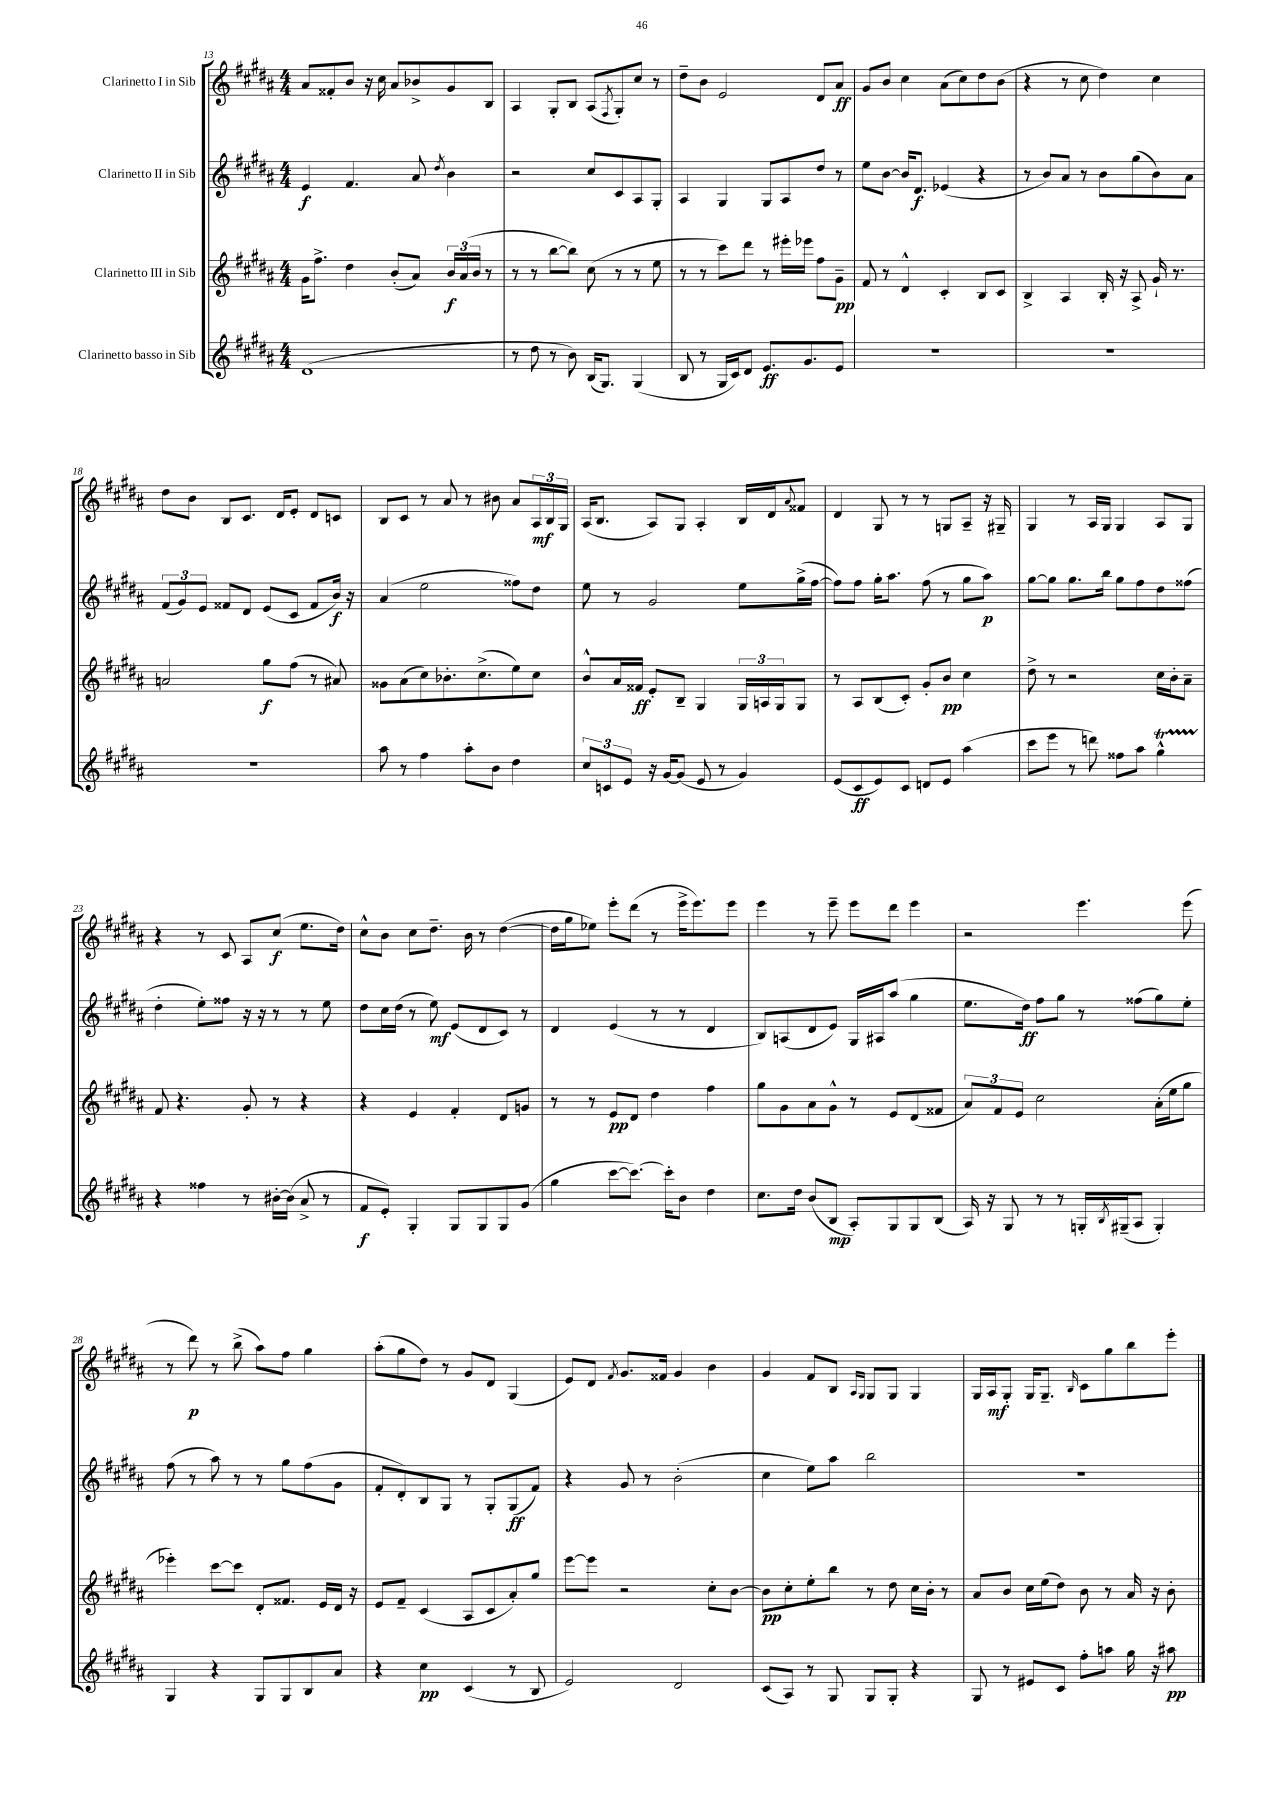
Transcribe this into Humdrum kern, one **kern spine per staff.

**kern	**dynam	**kern	**dynam	**kern	**dynam	**kern	**dynam
*part4	*part4	*part3	*part3	*part2	*part2	*part1	*part1
*staff4	*staff4	*staff3	*staff3	*staff2	*staff2	*staff1	*staff1
*I"Clarinetto basso in Sib	*	*I"Clarinetto III in Sib	*	*I"Clarinetto II in Sib	*	*I"Clarinetto I in Sib	*
*clefG2	*	*clefG2	*	*clefG2	*	*clefG2	*
*k[f#c#g#d#a#]	*	*k[f#c#g#d#a#]	*	*k[f#c#g#d#a#]	*	*k[f#c#g#d#a#]	*
*M4/4	*	*M4/4	*	*M4/4	*	*M4/4	*
=13	=13	=13	=13	=13	=13	=13	=13
(1d#	.	16g#\KL	.	4e/	f	8a#/L	.
.	.	8.ff#^\J	.	.	.	.	.
.	.	.	.	.	.	8f##X'/	.
.	.	4dd#\	.	4.f#/	.	8b/J	.
.	.	.	.	.	.	16r	.
.	.	.	.	.	.	16cc#\	.
.	.	(8b'/L	.	.	.	8a#/L	.
.	.	8a#/J)	.	8a#/	.	8b-X^/	.
.	.	.	.	8qdd#/	.	.	.
.	.	24b/LL	f	4b\	.	8g#/	.
.	.	(24a#/	.	.	.	.	.
.	.	24b/JJ	.	.	.	.	.
.	.	8r	.	.	.	8B/J	.
=14	=14	=14	=14	=14	=14	=14	=14
8r	.	8r	.	2r	.	4A#/	.
8dd#\	.	8r	.	.	.	.	.
8r	.	[8bb\L	.	.	.	8G#'/L	.
8b\)	.	8bb\J])	.	.	.	8B/J	.
(16B/KL	.	(8cc#\	.	8cc#/L	.	(8A#/L	.
8.G#/J)	.	.	.	.	.	.	.
.	.	.	.	.	.	8qF#/	.
.	.	8r	.	8c#/	.	8G#'/)	.
(4G#/	.	8r	.	8A#/	.	8cc#/J	.
.	.	8ee\	.	8G#'/J	.	8r	.
=15	=15	=15	=15	=15	=15	=15	=15
8B/	.	8r	.	4A#/	.	8dd#~\L	.
8r	.	8r	.	.	.	8b\J	.
16G#/LL	.	8ccc#\L)	.	4G#/	.	2e/	.
16c#/J)	.	.	.	.	.	.	.
8d#/J	.	8ddd#\J	.	.	.	.	.
8.e/L	ff	8r	.	8G#/L	.	.	.
.	.	16eee#X'\LL	.	8A#/	.	.	.
8.g#/	.	16eee-X\JJ	.	.	.	.	.
.	.	8ff#\L	.	8dd#/J	.	8d#/L	.
8e/J	.	8g#~\J	pp	8r	.	8a#/J	ff
=16	=16	=16	=16	=16	=16	=16	=16
1r	.	8f#/	.	8ee\L	.	8g#/L	.
.	.	8r	.	[8b\J	.	8b/J	.
.	.	4d#^^/	.	16b/KL]	.	4cc#\	.
.	.	.	.	8.d#/J	f	.	.
.	.	4c#'/	.	(4e-X/	.	(8a#\L	.
.	.	.	.	.	.	8cc#\)	.
.	.	8B/L	.	4r	.	8dd#\	.
.	.	8c#/J	.	.	.	(8b\J	.
=17	=17	=17	=17	=17	=17	=17	=17
1r	.	4B^/	.	8r	.	4r	.
.	.	.	.	8b/L)	.	.	.
.	.	4A#/	.	8a#/J	.	8r	.
.	.	.	.	8r	.	8cc#\	.
.	.	16B'/	.	8b\L	.	4dd#\)	.
.	.	16r	.	.	.	.	.
.	.	8A#^/	.	(8gg#\	.	.	.
.	.	16g#`/	.	8b\)	.	4cc#\	.
.	.	8.r	.	.	.	.	.
.	.	.	.	8a#\J	.	.	.
!!LO:LB:g=z
=18	=18	=18	=18	=18	=18	=18	=18
1r	.	2an/	.	(12f#/L	.	8dd#\L	.
.	.	.	.	12g#/)	.	.	.
.	.	.	.	.	.	8b\J	.
.	.	.	.	12e/J	.	.	.
.	.	.	.	8f##X/L	.	8B/L	.
.	.	.	.	8d#/J	.	8.c#/J	.
.	.	8gg#\L	f	(8e/L	.	.	.
.	.	.	.	.	.	16d#/KL	.
.	.	(8ff#\J	.	8c#/J	.	8e'/J	.
.	.	8r	.	8f##/L	.	8d#/L	.
.	.	8a#X/)	.	16b/Jk)	f	8cn/J	.
.	.	.	.	16r	.	.	.
=19	=19	=19	=19	=19	=19	=19	=19
8aa#\	.	8g##X\L	.	(4a#/	.	8B/L	.
8r	.	(8a#\	.	.	.	8c#/J	.
4ff#\	.	8cc#\)	.	2ee\	.	8r	.
.	.	8.b-X'\	.	.	.	8a#/	.
8aa#'\L	.	.	.	.	.	8r	.
.	.	(8.cc#^\	.	.	.	.	.
8b\J	.	.	.	.	.	8b#X\	.
4dd#\	.	8ee\)	.	8ff##X\L)	.	8a#/L	.
.	.	8cc#\J	.	8dd#\J	.	24A#/L	mf
.	.	.	.	.	.	24B/	.
.	.	.	.	.	.	24G#/JJ	.
=20	=20	=20	=20	=20	=20	=20	=20
12cc#/L	.	8b^^/L	.	8ee\	.	(16A#/KL	.
.	.	.	.	.	.	8.B/J	.
12cn/	.	.	.	.	.	.	.
.	.	16a#/L	.	8r	.	.	.
12e/J	.	.	.	.	.	.	.
.	.	16f##X/JJ	ff	.	.	.	.
16r	.	8e'/L	.	2g#/	.	8A#/L)	.
[16g#/KL	.	.	.	.	.	.	.
(8g#/J]	.	8B~/J	.	.	.	8G#/J	.
8e/	.	4G#/	.	.	.	4A#'/	.
8r	.	.	.	.	.	.	.
4g#/)	.	24G#/LL	.	8ee\L	.	16B/LL	.
.	.	24An/	.	.	.	.	.
.	.	.	.	.	.	16d#/J	.
.	.	24G#/J	.	.	.	.	.
.	.	.	.	.	.	8qqa#/	.
.	.	8G#/J	.	(16gg#^\L	.	8f##X/J	.
.	.	.	.	[16ff#\JJ	.	.	.
=21	=21	=21	=21	=21	=21	=21	=21
(8e/L	.	8r	.	8ff#\L])	.	4d#/	.
8c#/	ff	8A#/L	.	8ff#\J	.	.	.
8e/)	.	(8B/	.	16gg#'\KL	.	8G#/	.
.	.	.	.	8.aa#\J	.	.	.
8c#/J	.	8c#'/J)	.	.	.	8r	.
8dn/L	.	8g#'/L	.	(8ff#\	.	8r	.
8e/J	.	8b/J	pp	8r	.	8Gn/L	.
(4aa#\	.	4cc#\	.	8gg#\L	.	8A#~/J	.
.	.	.	.	8aa#\J)	p	16r	.
.	.	.	.	.	.	16G#X~/	.
=22	=22	=22	=22	=22	=22	=22	=22
8ccc#\L	.	8dd#^\	.	[8gg#\L	.	4G#/	.
8eee\J	.	8r	.	8gg#\J]	.	.	.
8r	.	2r	.	8.gg#\L	.	8r	.
8dddn\)	.	.	.	.	.	16A#/LL	.
.	.	.	.	16bb\Jk	.	16G#/JJ	.
8ff##X\L	.	.	.	8gg#\L	.	4G#/	.
8aa#\J	.	.	.	8ff#\	.	.	.
4gg#T^^\	.	16cc#\LL	.	8dd#\	.	8A#/L	.
.	.	16b'\J	.	.	.	.	.
.	.	8a#~\J	.	(8ff##X\J	.	8G#/J	.
!!LO:LB:g=z
=23	=23	=23	=23	=23	=23	=23	=23
4r	.	8f#/	.	4dd#'\	.	4r	.
.	.	4.r	.	.	.	.	.
4ff##X\	.	.	.	8ee'\L)	.	8r	.
.	.	.	.	8ff##X\J	.	8c#/	.
8r	.	8g#'/	.	16r	.	8A#/L	.
.	.	.	.	16r	.	.	.
[16b#X'\LL	.	8r	.	8r	.	(8cc#/J	f
(16b#\JJ]	.	.	.	.	.	.	.
8a#^/	.	4r	.	8r	.	8.ee\L	.
8r	.	.	.	8ee\	.	.	.
.	.	.	.	.	.	16dd#\Jk)	.
=24	=24	=24	=24	=24	=24	=24	=24
8f#/L	f	4r	.	8dd#\L	.	8cc#^^\L	.
8e'/J)	.	.	.	16cc#\L	.	8b\J	.
.	.	.	.	(16dd#\JJ	.	.	.
4G#'/	.	4e/	.	8r	.	8cc#\L	.
.	.	.	.	8ee\)	mf	8.dd#~\J	.
8G#/L	.	4f#'/	.	(8e/L	.	.	.
.	.	.	.	.	.	16b\	.
8G#/	.	.	.	8d#/	.	8r	.
8G#/	.	8d#/L	.	8c#/J)	.	([4dd#\	.
(8g#/J	.	8gn/J	.	8r	.	.	.
=25	=25	=25	=25	=25	=25	=25	=25
4gg#\	.	8r	.	4d#/	.	16dd#\LL]	.
.	.	.	.	.	.	16gg#\J	.
.	.	8r	.	.	.	8ee-X\J)	.
[8ccc#\L	.	8e/L	pp	(4e/	.	8eee'\L	.
8.ccc#\J_)	.	8d#/J	.	.	.	(8ddd#\J	.
.	.	4dd#\	.	8r	.	8r	.
16ccc#'\KL]	.	.	.	.	.	.	.
8b\J	.	.	.	8r	.	16eee^\KL	.
.	.	.	.	.	.	8.eee\)	.
4dd#\	.	4ff#\	.	4d#/	.	.	.
.	.	.	.	.	.	8eee\J	.
=26	=26	=26	=26	=26	=26	=26	=26
8.cc#\L	.	8gg#\L	.	8B/L)	.	4eee\	.
.	.	8g#\	.	(8An/	.	.	.
16dd#\Jk	.	.	.	.	.	.	.
(8b/L	.	8a#\	.	8d#/	.	8r	.
8B/J	mp	8g#^^\J	.	8e/J)	.	8eee~\	.
8A#'/L)	.	8r	.	16G#/LL	.	8eee\L	.
.	.	.	.	16A#X/J	.	.	.
8G#/	.	8e/L	.	(8aa#/J	.	8ddd#\J	.
8G#/	.	(8d#/	.	4gg#\	.	4eee\	.
(8B/J	.	8f##X/J	.	.	.	.	.
=27	=27	=27	=27	=27	=27	=27	=27
16A#/)	.	12a#/L)	.	8.ee\L	.	2r	.
16r	.	.	.	.	.	.	.
.	.	12f#/	.	.	.	.	.
8G#/	.	.	.	.	.	.	.
.	.	12e/J	.	.	.	.	.
.	.	.	.	16dd#\Jk)	ff	.	.
8r	.	2cc#\	.	8ff#\L	.	.	.
8r	.	.	.	8gg#\J	.	.	.
16Gn'/LL	.	.	.	8r	.	4.eee\	.
8qB/	.	.	.	.	.	.	.
(16G#X~/J	.	.	.	.	.	.	.
8A#/J	.	.	.	(8ff##X\L	.	.	.
4G#'/)	.	(16a#'\LL	.	8gg#\)	.	.	.
.	.	16ee\J	.	.	.	.	.
.	.	8gg#\J	.	8ee'\J	.	(8eee\	.
!!LO:LB:g=z
=28	=28	=28	=28	=28	=28	=28	=28
4G#/	.	4eee-X'\)	.	(8ff#\	.	8r	.
.	.	.	.	8r	.	8ddd#\)	p
4r	.	[8ccc#\L	.	8aa#\)	.	8r	.
.	.	8ccc#\J]	.	8r	.	(8bb^\	.
8G#/L	.	8d#'/L	.	8r	.	8aa#\L)	.
8G#/	.	8.f##X/J	.	8gg#\L	.	8ff#\J	.
8B/	.	.	.	(8ff#\	.	4gg#\	.
.	.	16e/LL	.	.	.	.	.
8a#/J	.	16d#/JJ	.	8g#\J	.	.	.
.	.	16r	.	.	.	.	.
=29	=29	=29	=29	=29	=29	=29	=29
4r	.	8e/L	.	8f#'/L	.	(8aa#'\L	.
.	.	8f#~/J	.	8d#'/)	.	8gg#\	.
4cc#\	pp	(4c#/	.	8B/	.	8dd#\J)	.
.	.	.	.	8G#/J	.	8r	.
(4c#/	.	8A#/L	.	8r	.	8g#/L	.
.	.	8c#/	.	8G#'/L	.	8d#/J	.
8r	.	8a#'/)	.	(8G#/	ff	(4G#/	.
8B/	.	8gg#/J	.	8f#/J)	.	.	.
=30	=30	=30	=30	=30	=30	=30	=30
2e/)	.	[8eee\L	.	4r	.	8e/L)	.
.	.	8eee\J]	.	.	.	8d#/J	.
.	.	.	.	.	.	8qf#/	.
.	.	2r	.	8g#/	.	8.g#/L	.
.	.	.	.	8r	.	.	.
.	.	.	.	.	.	16f##X/Jk	.
2d#/	.	.	.	(2b'\	.	4g#/	.
.	.	8cc#'\L	.	.	.	4b\	.
.	.	[8b\J	.	.	.	.	.
=31	=31	=31	=31	=31	=31	=31	=31
(8c#/L	.	8b\L]	pp	4cc#\	.	4g#/	.
8A#/J)	.	8cc#'\	.	.	.	.	.
8r	.	8ee'\	.	8ee\L)	.	8f#/L	.
8G#/	.	8bb\J	.	8aa#\J	.	8B/J	.
.	.	.	.	.	.	16qqA#/LL	.
.	.	.	.	.	.	16qqG#/JJ	.
8G#/L	.	8r	.	2bb\	.	8G#/L	.
8G#'/J	.	8dd#\	.	.	.	8G#/J	.
4r	.	16cc#\LL	.	.	.	4G#/	.
.	.	16b'\JJ	.	.	.	.	.
.	.	8r	.	.	.	.	.
=32	=32	=32	=32	=32	=32	=32	=32
8G#/	.	8a#/L	.	1r	.	16G#/LL	.
.	.	.	.	.	.	16A#/J	mf
8r	.	8b/J	.	.	.	8G#'/J	.
8e#X/L	.	16cc#\LL	.	.	.	16G#/KL	.
.	.	(16ee\J	.	.	.	8.G#~/J	.
8c#/J	.	8dd#\J)	.	.	.	.	.
.	.	.	.	.	.	16qqB/	.
8ff#'\L	.	8b\	.	.	.	8c#\L	.
8aan\J	.	8r	.	.	.	8gg#\	.
16gg#\	.	16a#/	.	.	.	8bb\	.
16r	.	16r	.	.	.	.	.
8aa#X\	pp	8b'\	.	.	.	8eee'\J	.
==	==	==	==	==	==	==	==
*-	*-	*-	*-	*-	*-	*-	*-
